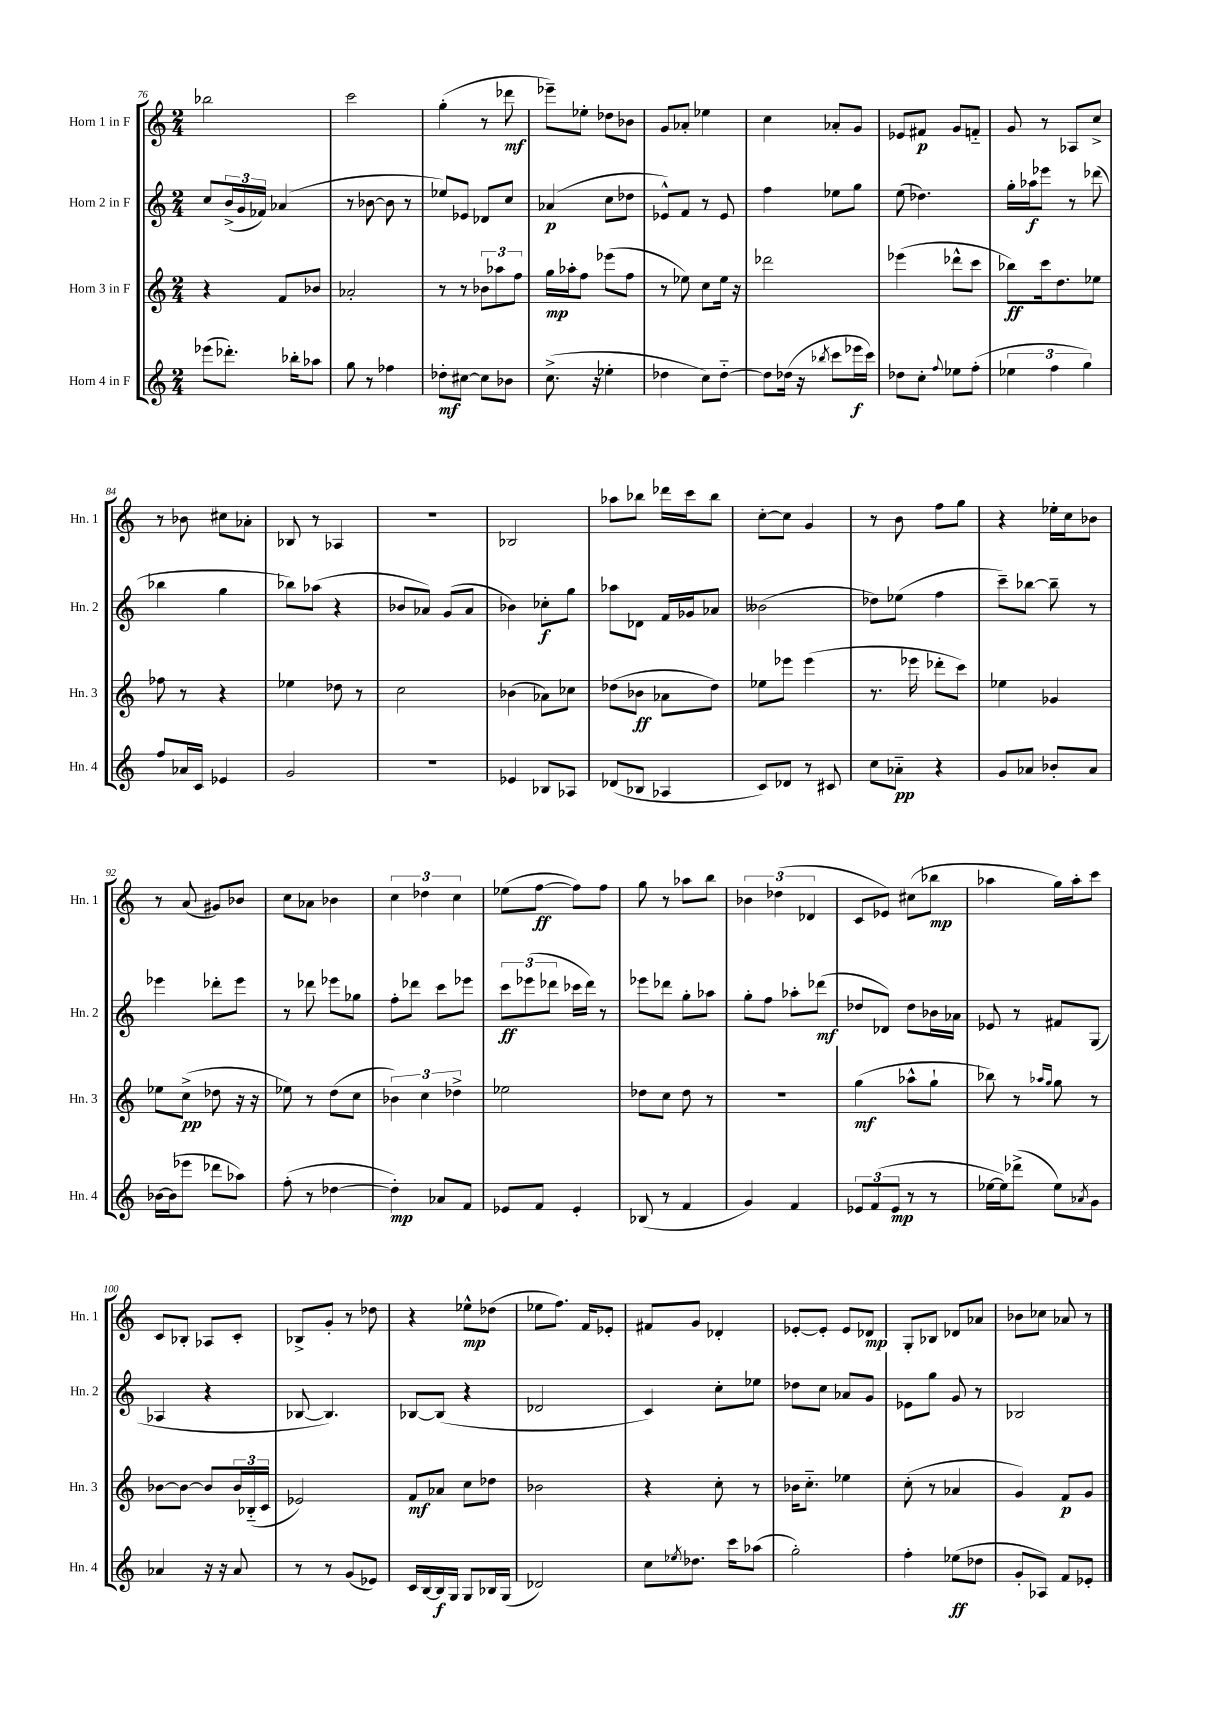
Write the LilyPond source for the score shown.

<<
\new StaffGroup <<
\new Staff = "s0" \with { instrumentName = "Horn 1 in F" shortInstrumentName = "Hn. 1" } {
    \clef treble \key c \major \numericTimeSignature \time 2/4
    bes''2 |
    c'''2 |
    g''4-.( r8 des'''8\mf |
    ees'''8--) ees''8-. des''8 bes'8 |
    g'8 aes'8-. ees''4 |
    c''4 aes'8-. g'8 |
    ees'8 fis'8\p g'8 f'8-_ |
    g'8 r8 aes8 c''8-> |
    r8 bes'8 cis''8 aes'8-. |
    bes8 r8 aes4 |
    R2 |
    bes2 |
    aes''8 bes''8 des'''16 c'''16 bes''8 |
    c''8~-. c''8 g'4 |
    r8 b'8 f''8 g''8 |
    r4 ees''16-. c''16 bes'8 |
    r8 a'8( gis'8) bes'8 |
    c''8 aes'8 bes'4 |
    \tuplet 3/2 { c''4 des''4 c''4 } |
    ees''8( f''8~\ff f''8) f''8 |
    g''8 r8 aes''8 b''8 |
    \tuplet 3/2 { bes'4 des''4( des'4 } |
    c'8 ees'8) cis''8( bes''8\mp |
    aes''4 g''16) aes''16-. c'''8 |
    c'8 bes8-. aes8 c'8-. |
    bes8-> g'8-. r8 des''8 |
    r4 ees''8-^\mp des''8( |
    ees''8 f''8.) f'16 ees'8-. |
    fis'8 g'8 des'4-. |
    ees'8~-. ees'8-. ees'8 des'8\mp |
    g8-. bes8 des'8 aes'8 |
    bes'8 ces''8 aes'8 r8 \bar "|." |
}
\new Staff = "s1" \with { instrumentName = "Horn 2 in F" shortInstrumentName = "Hn. 2" } {
    \clef treble \key c \major \numericTimeSignature \time 2/4
    c''8 \tuplet 3/2 { b'16->( g'16 fes'16) } aes'4( |
    r8 bes'8~ bes'8 r8 |
    ees''8) ees'8 des'8 c''8 |
    aes'4\p( c''8 des''8 |
    ees'8-^) f'8 r8 ees'8 |
    f''4 ees''8 g''8 |
    e''8( des''4.) |
    g''16-. aes''16\f ees'''8 r8 des'''8( |
    bes''4 g''4 |
    bes''8) aes''8( r4 |
    bes'8 aes'8) g'8( aes'8 |
    bes'4) ces''8-.\f g''8 |
    aes''8 des'8 f'16 ges'16 aes'8 |
    beses'2( |
    des''8) ees''8( f''4 |
    c'''8--) bes''8~ bes''8-- r8 |
    ees'''4 des'''8-. ees'''8 |
    r8 des'''8 ees'''8 ges''8 |
    f''8-. des'''8 c'''8 ees'''8 |
    \tuplet 3/2 { c'''8\ff ees'''8( des'''8 } ces'''16 des'''16) r8 |
    ees'''8 des'''8 g''8-. aes''8 |
    g''8-. f''8 aes''8-. des'''8\mf( |
    des''8 des'8) des''8 bes'16 aes'16 |
    ees'8 r8 fis'8 g8( |
    aes4 r4 |
    bes8~ bes4.) |
    bes8~ bes8( r4 |
    des'2 |
    c'4) c''8-. ees''8 |
    des''8 c''8 aes'8 g'8 |
    ees'8 g''8 g'8 r8 |
    bes2 \bar "|." |
}
\new Staff = "s2" \with { instrumentName = "Horn 3 in F" shortInstrumentName = "Hn. 3" } {
    \clef treble \key c \major \numericTimeSignature \time 2/4
    r4 f'8 bes'8 |
    aes'2-. |
    r8 r8 \tuplet 3/2 { bes'8 aes''8 f''8 } |
    g''16\mp aes''16-. f''8 ees'''8( f''8 |
    r8 ees''8) c''8 ees''16 r16 |
    des'''2 |
    ees'''4( des'''8-^ c'''8 |
    bes''8\ff) c'''16 d''8. ees''8 |
    fes''8 r8 r4 |
    ees''4 des''8 r8 |
    c''2 |
    bes'4( aes'8) ces''8 |
    des''8( bes'8\ff aes'8 des''8) |
    ees''8 ees'''8 ees'''4( |
    r8. ees'''16 des'''8-. c'''8) |
    ees''4 ges'4 |
    ees''8 c''8->\pp( des''8 r16 r16 |
    ees''8) r8 d''8( c''8 |
    \tuplet 3/2 { bes'4) c''4 des''4-> } |
    ees''2 |
    des''8 c''8 des''8 r8 |
    r2 |
    g''4\mf( aes''8-^ g''8-! |
    bes''8) r8 \grace { aes''16 g''16 } g''8 r8 |
    bes'8~ bes'8~ bes'8 \tuplet 3/2 { bes'16 bes16-_( c'16 } |
    ees'2) |
    f'8\mf aes'8 c''8 des''8 |
    bes'2 |
    r4 c''8-. r8 |
    bes'16 c''8.-_ ees''4 |
    c''8-.( r8 aes'4 |
    g'4) f'8\p g'8 \bar "|." |
}
\new Staff = "s3" \with { instrumentName = "Horn 4 in F" shortInstrumentName = "Hn. 4" } {
    \clef treble \key c \major \numericTimeSignature \time 2/4
    ees'''8( des'''8.-.) bes''16-. aes''8 |
    g''8 r8 fes''4 |
    des''8-.\mf cis''8~ cis''8 bes'8 |
    c''8.->( r16 ees''4-. |
    des''4 c''8) des''8~-_ |
    des''8 des''16( r16 \acciaccatura { bes''8 } c'''8 ees'''16\f c'''16) |
    des''8 c''8-. \appoggiatura { f''8 } ees''8 f''8-.( |
    \tuplet 3/2 { ees''4 f''4 g''4) } |
    f''8 aes'16 c'16 ees'4 |
    g'2 |
    r2 |
    ees'4 bes8 aes8 |
    des'8( bes8 aes4 |
    c'8) des'8 r8 cis'8 |
    c''8 aes'8-_\pp r4 |
    g'8 aes'8 bes'8-. aes'8 |
    bes'16~ bes'16( ees'''8 des'''8 aes''8) |
    f''8-.( r8 des''4~ |
    des''4-.\mp) aes'8 f'8 |
    ees'8 f'8 ees'4-. |
    bes8( r8 f'4 |
    g'4) f'4 |
    \tuplet 3/2 { ees'8 f'8( ees'8\mp } r8 r8 |
    ees''16~ ees''16) des'''8->( ees''8) \acciaccatura { aes'8 } g'8 |
    aes'4 r16 r16 aes'8 |
    r8 r8 g'8( ees'8) |
    c'16 b16~ b16\f g16 g8 bes16 g16( |
    des'2) |
    c''8 \acciaccatura { ees''8 } des''8. c'''16 aes''8( |
    g''2-.) |
    f''4-. ees''8\ff( des''8 |
    g'8-. aes8) f'8 ees'8-. \bar "|." |
}
>>
>>
\layout { \context { \Score currentBarNumber = #76 } }
